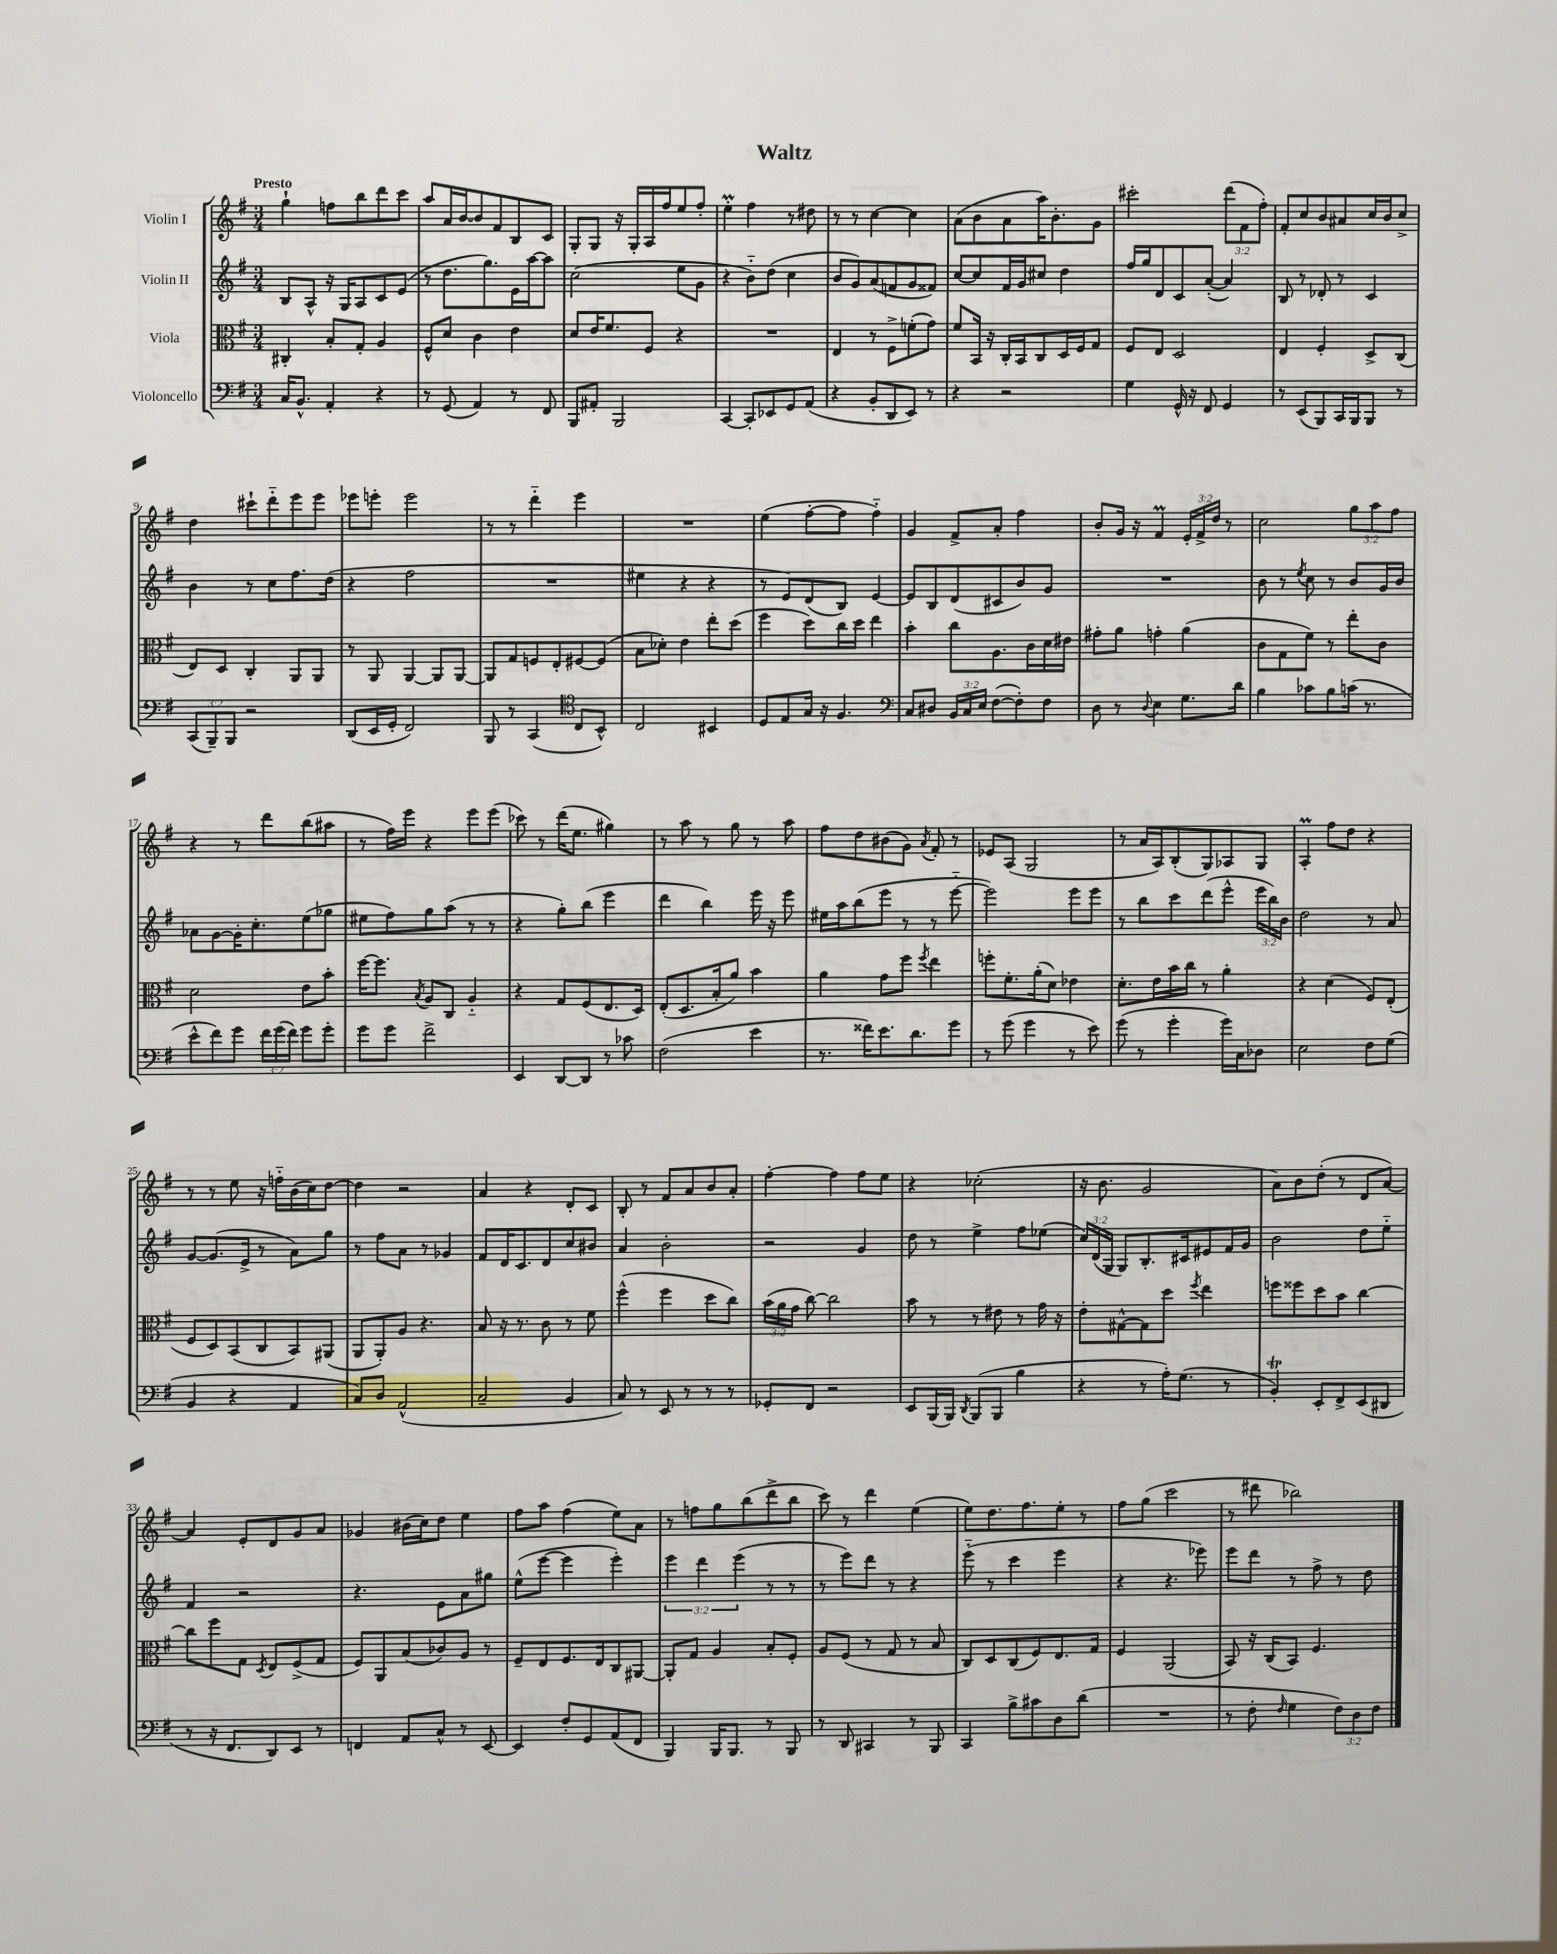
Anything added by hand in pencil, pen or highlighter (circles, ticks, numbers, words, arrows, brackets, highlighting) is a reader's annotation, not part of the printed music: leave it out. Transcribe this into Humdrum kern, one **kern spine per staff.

**kern	**kern	**kern	**kern
*staff4	*staff3	*staff2	*staff1
*clefF4	*clefC3	*clefG2	*clefG2
*k[f#]	*k[f#]	*k[f#]	*k[f#]
*M3/4	*M3/4	*M3/4	*M3/4
16C	4C#'	8B	4gg`
8.BB^^	.	.	.
.	.	8A^^	.
4AA'	8B'	16r	8ff
.	.	16G	.
.	8G'	8A	8bb
4r	4A	8c	8ddd
.	.	(8e	8ccc
=	=	=	=
8r	8F#^^	8r	8aa
(8GG	8d	8.dd	16a
.	.	.	[16b
4AA)	4c	.	8b]
.	.	8.gg)	.
.	.	.	8f#
8r	4e	16e	8B
.	.	[16aa	.
8FF#	.	8aa]	8c
=	=	=	=
8BBB	8d	(2cc	8G'
8AA#'	16e	.	8G
.	8.f#	.	.
2BBB	.	.	16r
.	.	.	16G'
.	8F#	.	16A
.	.	.	16ff#
.	4r	8ee	8ee
.	.	8g	8ff#'
=	=	=	=
[4CC	2.r	4r	4ee'
8CC']	.	8b'~)	4ff#
8EE-	.	(8dd	.
8GG	.	4cc	8r
(8AA	.	.	8dd#
=	=	=	=
4r	4E	8b	8r
.	.	8g)	8r
8BB'	8r	(8a	[4cc
8DD	8F#^	8f	.
8EE)	(8f'	8g	4cc]
8r	8g)	8f##)	.
=	=	=	=
4r	8f#	[8cc	(8a
.	16BB	8cc]	8b
.	16r	.	.
2r	16C'	16f#	8a
.	16BB	16g	.
.	8C	8cc#	16aa)
.	.	.	8.b'
.	16D	4dd	.
.	16F#	.	.
.	8G	.	8g
=	=	=	=
4G	8F#	16ff#	2ccc#'
.	.	16gg	.
.	8E	8d	.
16GG^^	2D	8c	.
16r	.	.	.
8FF#	.	([8a'	.
4GG	.	4a])	(12ddd
.	.	.	12f#
.	.	.	12ff#')
=	=	=	=
8r	4E	8B	8f#'
(8EE	.	8r	8cc
8BBB)	4F#'	8d-'	8b
16CC	.	8r	8a#
16BBB	.	.	.
8BBB	8D^	4c	16cc
.	.	.	16b
8r	(8C	.	8cc^
=	=	=	=
(12CC	8E)	4b	4dd
12BBB~)	.	.	.
.	8D	.	.
12BBB	.	.	.
2r	4C'	8r	8ccc#`
.	.	8cc	8ddd'~
.	8AA	8.ff#	8eee
.	8AA	.	8eee
.	.	(16dd	.
=	=	=	=
(8DD	8r	4r	8eee-
16EE	8AA	.	8eee'
16GG'	.	.	.
2FF#)	[4AA	2ff#	2eee
.	8AA]	.	.
.	[8AA	.	.
=	=	=	=
8BBB	8AA]	2.r	8r
8r	8G	.	8r
(4CC	8F	.	4ddd'~
.	8E'	.	.
*clefC4	*	*	*
8C	[8F#	.	4eee
8BB^^)	(8F#]	.	.
=	=	=	=
2C	8B	4ee#	2.r
.	8d-')	.	.
.	4e	4r	.
4BB#	8ee'	4r	.
.	(8dd	.	.
=	=	=	=
8D	4ff#	8r	(4ee
8E	.	8e)	.
16G	8dd)	(8d	[8ff#'
16r	.	.	.
4.F#	16cc	8B)	8ff#]
.	16dd	.	.
.	4ee	[4e	4ff#'~)
=	=	=	=
*clefF4	*	*	*
8C	4b'	8e]	4g
8D#	.	8B	.
24BB	8cc	(8d	8f#^
24C	.	.	.
24E	.	.	.
([8F#	8.A	8c#	8a'
8F#'])	.	8b)	4ff#
.	16c	.	.
8F#	16d	8g	.
.	16e#	.	.
=	=	=	=
8D	8g#'	2.r	8b'
8r	8a	.	16g
.	.	.	16r
8qqD	.	.	.
4E	4g'	.	4f#
8.G	(4a	.	24e'
.	.	.	24f#^
.	.	.	24dd
.	.	.	8r
16d	.	.	.
=	=	=	=
4B	8c	8b	2cc
.	8G	8r	.
.	.	8qee	.
8c-	8f#)	8cc	.
8B	8r	8r	.
(16c	8ee'	8b	12gg
8.r	.	.	.
.	.	.	12aa
.	8c	16g	.
.	.	.	12ff#
.	.	16b	.
=	=	=	=
8e^^	2d	8a-	4r
8f#)	.	[8g	.
8g	.	16g']	8r
.	.	8.cc'	.
24f#	.	.	8ddd
(24g	.	.	.
24f#)	.	.	.
8g	8e	(8ee	(8bb
8g'	8b'	8gg-	8aa#
=	=	=	=
8g	[16ff#	8ee#	8r
.	8.ff#]	.	.
8g	.	8ff#)	16ff#)
.	.	.	16eee
.	8qB	.	.
2f#^	8A	8gg	4r
.	8C	(8aa	.
.	4A'~	8r	8eee
.	.	8r	(8eee
=	=	=	=
4EE	4r	4r	8ccc-)
.	.	.	8r
[8DD	8G	8gg')	(16ddd
.	.	.	8.ee
8DD]	(8F#	(8bb	.
8r	8.E	4eee	4gg#)
8c-	.	.	.
.	16D)	.	.
=	=	=	=
(2F#	(8E'	4ddd	8r
.	8.D	.	8aa
.	.	4bb)	8r
.	16B'	.	.
.	8a)	.	8gg
4e	4b	16eee	8r
.	.	16r	.
.	.	8eee	8aa
=	=	=	=
8.r	4a	16ee#	8ff#
.	.	16aa	.
.	.	(8bb	8dd
16f##)	.	.	.
8.e	8g	8eee	(8b#
.	8ff#	8r	8g)
8.d	.	.	.
.	8qff#	.	8qa
.	4ee	8r	8f#'
8g	.	[8eee'~	8r
=	=	=	=
8r	8ff'	2eee])	8e-
(8g	8.f#'	.	(8A
4g	.	.	2G
.	(16a'	.	.
.	8d)	.	.
8r	4e-	8eee	.
8e)	.	8eee	.
=	=	=	=
(8g	8.d'	8r	8r
8r	.	8bb	16a
.	16e	.	16A)
4g'	16b	8ccc	(8B'
.	16cc	.	.
.	8r	(8ddd	8G)
16g)	4a'	8eee^^	8A-
16C	.	.	.
8D-	.	24eee	8G
.	.	24bb)	.
.	.	24b	.
=	=	=	=
2E	4r	2dd	4A'
.	(4d	.	8ff#
.	.	.	8dd
8F#	8F#)	8r	4r
(8G	(8E'	8a	.
=	=	=	=
4BB	8F#	[8g	8r
.	8D)	(8.g]	8r
4r	(8BB	.	8ee
.	.	16e^	.
.	8C	8r	16r
.	.	.	16ff'~
4AA	8BB)	8a)	(16b
.	.	.	16cc)
.	(8AA#	8gg	[8dd
=	=	=	=
8C)	8AA	8r	4dd]
8D	8AA')	8ff#	.
(2AA^^	8A	8a	2r
.	4.r	8r	.
.	.	4g-	.
=	=	=	=
2C~	8B	8f#	4a
.	16r	16d	.
.	8.r	8.c	.
.	.	.	4r
.	8c	8d	.
4BB	8r	8cc	8d'
.	8f#	8b#	8c
=	=	=	=
8C)	(4ff#^^	4a	8B'
8r	.	.	8r
8EE	4ff#	2b'	8f#
8r	.	.	8a
8r	8dd	.	8b
8r	8cc)	.	8a'
=	=	=	=
8GG-'	(24b	2r	[4ff#'
.	24a	.	.
.	24g	.	.
8FF#	[8cc)	.	.
2r	2cc]	.	4ff#]
.	.	4g	8ff#
.	.	.	8ee
=	=	=	=
8EE	8b	8dd	4r
(16BBB	8r	8r	.
16BBB)	.	.	.
8qDD	.	.	.
(8BBB	8r	4ee^	(2cc-'
8BBB	8e#	.	.
4B	8r	8ff#	.
.	16g	(8ee-	.
.	16r	.	.
=	=	=	=
4r	8e'	24cc)	16r
.	.	(24d	.
.	.	.	8.b
.	.	24G	.
.	[8G#^^	8G)	.
8r	8G#]	8.B'	2g
16A')	8dd	.	.
(8.G	.	16c#	.
.	8qff#	.	.
.	4ee	8e#	.
8r	.	16f#	.
.	.	16g	.
=	=	=	=
4BB')	8ff	2b	8a)
.	8ff##	.	8b
8EE'	8dd	.	(8dd'
8FF#^	8b	.	8r
(8EE	[4cc	8dd	8d
8DD#	.	8ee'~	[8a)
=	=	=	=
8r	8cc]	4f#	4a]
16r	8ff#	.	.
8.FF#	.	.	.
.	8G	2r	8e'
.	8qD	.	.
8DD)	8E	.	8d
8EE	(8F#^	.	8g
8r	8G	.	8a
=	=	=	=
4FF	8F#)	4.r	4g-
.	8AA	.	.
8AA	(8B	.	(16b#
.	.	.	16cc)
8C^^	8c-)	8e	8dd
8r	8A	8a	4ee
[8EE	8r	8gg#	.
=	=	=	=
4EE]	8F#~	(8ee^^	8ff#
.	8E	[8eee	8aa
8F#'	8.F#	4eee]	(4ff#
8GG	.	.	.
.	16E	.	.
(8AA	8C	4eee')	8ee)
8FF#	[8AA#	.	8a
=	=	=	=
4BBB)	8AA#']	6eee	8r
.	8G	.	8ff
.	.	6ddd	.
16BBB	4A	.	8gg
8.BBB	.	.	.
.	.	(6eee	.
.	.	.	(8bb
8r	8B'	8r	8ddd^
8BBB	8F#'	8r	8bb
=	=	=	=
8r	8A	8r	8ccc)
8DD	(8F#	8eee)	8r
4CC#	8r	8ddd	4ddd
.	8G	8r	.
8r	8r	4r	(4ee
8BBB	8B	.	.
=	=	=	=
4CC	8C)	(8eee'~	8ee)
.	8D	8r	8.dd
8B^	(8C	4ccc	.
.	.	.	8.ff#
8c#	8F#)	.	.
8D	8.E	4eee	8ee'
(8d	.	.	8r
.	16G	.	.
=	=	=	=
2.r	4F#	4r	8ff#
.	.	.	(8gg
.	(2AA	4.r	2ccc
.	.	8eee-)	.
=	=	=	=
8r	8BB)	8eee	8r
8F#'	16r	8ddd	8ddd#
.	(16C	.	.
16qqF#	.	.	.
4G	8BB)	8r	2bb-)
.	4.F#	8ff#^	.
12F#)	.	8r	.
12D	.	.	.
.	.	8dd	.
12F#	.	.	.
==	==	==	==
*-	*-	*-	*-
